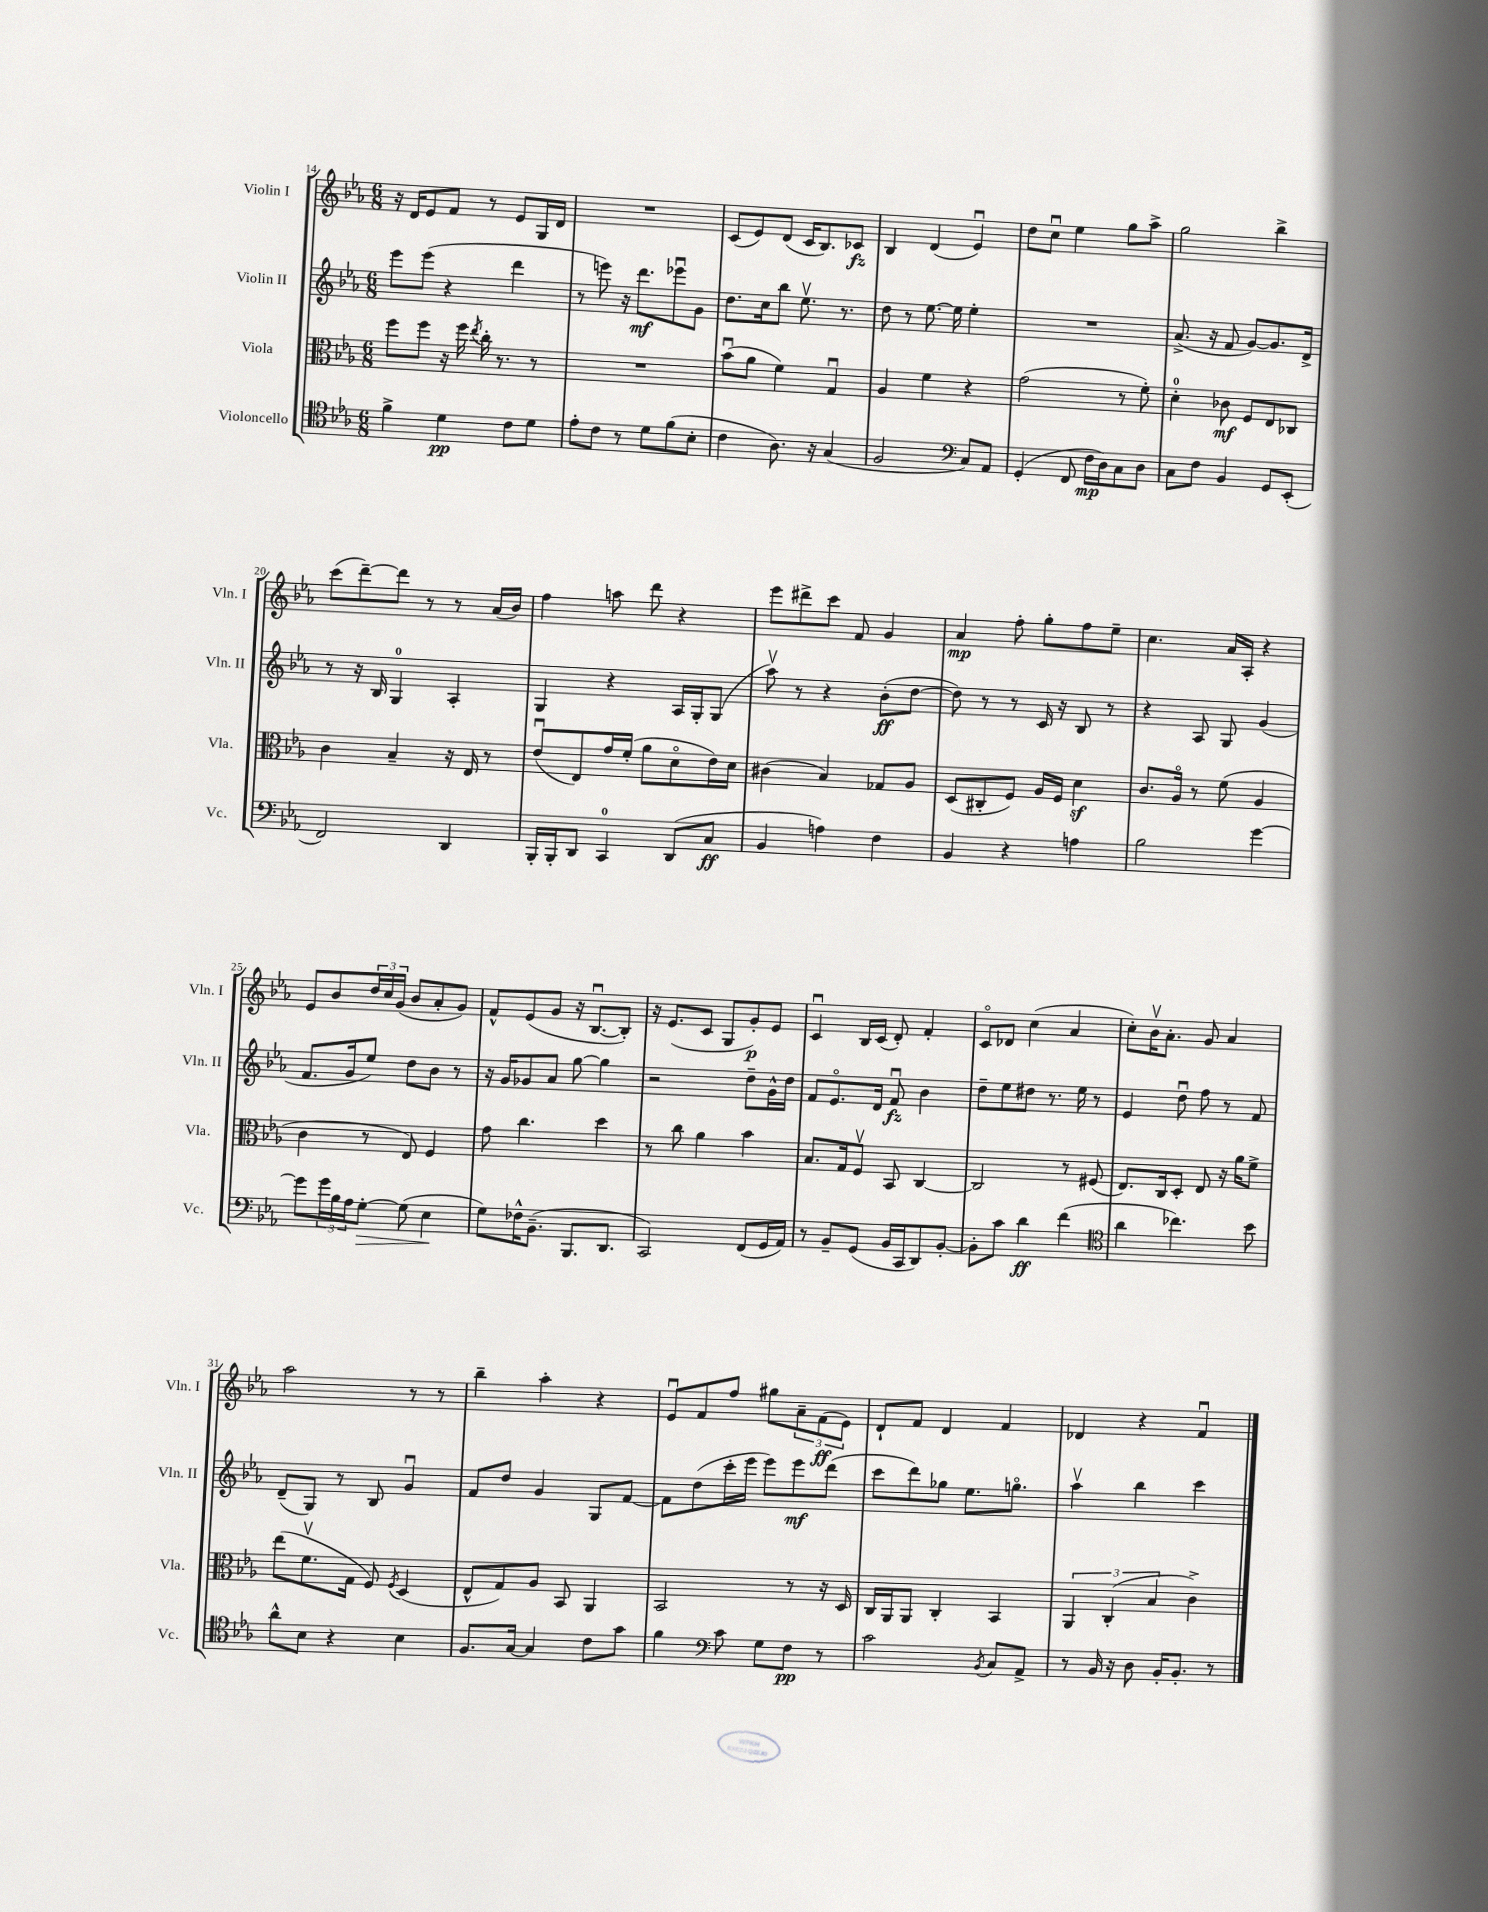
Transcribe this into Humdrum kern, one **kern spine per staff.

**kern	**kern	**kern	**kern
*staff4	*staff3	*staff2	*staff1
*clefC4	*clefC3	*clefG2	*clefG2
*k[b-e-a-]	*k[b-e-a-]	*k[b-e-a-]	*k[b-e-a-]
*M6/8	*M6/8	*M6/8	*M6/8
4f^	8ff	8eee-	16r
.	.	.	16d
.	8ff	(8eee-	8e-
4d	16r	4r	8f
.	16ff	.	.
.	8qee-	.	.
.	16cc'	.	8r
.	8.r	.	.
8c	.	4ddd	8e-
8d	8r	.	16G
.	.	.	16d
=	=	=	=
8e-'	2.r	8r	2.r
8c	.	8eee)	.
8r	.	16r	.
.	.	8.ddd	.
8d	.	.	.
(8f	.	8eee-u	.
8B-'	.	8g	.
=	=	=	=
4c	(8b-u	8.dd	(8c
.	8a-	.	8e-)
.	.	16cc	.
8.A-)	4f)	8bb-	(8d
.	.	8.ee-v	16c
16r	.	.	8.B-)
(4G	4Gu	.	.
.	.	8.r	.
.	.	.	8c-
=	=	=	=
2F	4A-	8dd	4B-
.	.	8r	.
.	4f	[8.ee-	(4d
.	.	16ee-]	.
*clefF4	*	*	*
8C)	4r	4ee-'	4e-u)
8AA-	.	.	.
=	=	=	=
(4GG'	(2g	2.r	8dd
.	.	.	8ccu
8FF	.	.	4ee-
16F	.	.	.
16D)	.	.	.
8C	8r	.	8gg
8D	8f')	.	8aa-^
=	=	=	=
8C	4d'	(8.a-^	2gg
8F	.	.	.
.	.	16r	.
4BB-	8c-	8f	.
.	8F	[8g)	.
8GG	8E-	8.g]	4bb-^
(8EE-'	8C-	.	.
.	.	16d^	.
=	=	=	=
2FF)	4c	8r	(8ccc
.	.	16r	[8ddd~)
.	.	16B-	.
.	4B-~	4G	8ddd]
.	.	.	8r
4DD	16r	4A-'	8r
.	16E-	.	.
.	8r	.	(16a-
.	.	.	16b-)
=	=	=	=
16BBB-'	(8e-u	4G	4ff
16BBB-'	.	.	.
8DD	8E-)	.	.
4CC	16g	4r	8aa
.	(16f'	.	.
.	8a-	.	8ddd
(8DD	8do	16A-	4r
.	.	16G'	.
8C	16e-)	(8G	.
.	16d	.	.
=	=	=	=
4BB-	(4c#	8aa-v)	8eee-
.	.	8r	8ddd#^
4A)	4B-)	4r	8ccc
.	.	.	8f
4F	8G-	(8b-'	4g
.	8A-	[8dd	.
=	=	=	=
4BB-	(8D	8dd])	4a-
.	8C#'	8r	.
4r	8F)	8r	8ff'
.	16A-	16c	8gg'
.	16F	16r	.
4A	4d	8B-	8ff
.	.	8r	8ee-~
=	=	=	=
2B-	8.c	4r	4.cc
.	16A-o	.	.
.	8r	8A-	.
.	(8f	8G	16a-
.	.	.	16A-'
[4g	4A-	(4g	4r
=	=	=	=
8g]	4c	8.f	8e-
24g	.	.	8b-
24B-	.	.	.
.	.	16g	.
24A-	.	.	.
[8G'	8r	8ee-)	24dd
.	.	.	24cc
.	.	.	(24g
(8G]	8E-)	8dd	8b-
4E-	4F	8b-	8a-'
.	.	8r	8g)
=	=	=	=
8G)	8g	16r	8f^^
.	.	16g	.
16F-^^	4.cc	8g-	(8e-
(8.BB-~	.	.	.
.	.	8a-	8g
8.BBB-	.	[8gg	16r
.	.	.	[8.B-u
.	4dd	4gg]	.
8.DD	.	.	.
.	.	.	8B-'])
=	=	=	=
2CC)	8r	2r	16r
.	.	.	(8.e-
.	8cc	.	.
.	4a-	.	8c
.	.	.	8G
(8FF	4b-	8dd~	8g')
16GG	.	16g^^	8e-
16AA-)	.	16dd	.
=	=	=	=
8r	8.B-	8f	4cu
8BB-~	.	8.e-o	.
.	16G	.	.
(8GG	8Fv	.	16B-
.	.	16d	(16c
16BB-	8BB-	8fu	8d')
16CC	.	.	.
8DD)	[4C	4b-	4f'
[8BB-'	.	.	.
=	=	=	=
8BB-']	2C]	8dd~	8co
8c	.	8ee-	8d-
4d	.	8dd#	(4cc
.	.	8.r	.
(4f	8r	.	4a-
.	.	16ee-	.
.	(8F#	8r	.
=	=	=	=
*clefC4	*	*	*
4a-	8.E-)	4e-	8cc')
.	.	.	16b-v
.	16C	.	8.a-'
4.cc-)	8D'	8ddu	.
.	8E-	8ff	8g
.	16r	8r	4a-
.	16a-	.	.
8b-	8f^	8f	.
=	=	=	=
8a-^^	(8ee-	(8d~	2aa-
8B-	8.fv	8G)	.
4r	.	8r	.
.	16G	.	.
.	8F)	8B-	.
.	8qF	.	.
4B-	(4D	4gu	8r
.	.	.	8r
=	=	=	=
8.F	8E-^^	8f	4bb-~
.	8G)	8dd	.
[16G	.	.	.
4G]	8A-	4g	4aa-'
.	8BB-	.	.
8c	4AA-	8G	4r
8g	.	[8f	.
=	=	=	=
4f	2BB-	8f]	8e-u
.	.	(8dd	8f
*clefF4	*	*	*
8c	.	16ccc'	8ff
.	.	16eee-	.
8G	.	8eee-)	8gg#
8F	8r	8eee-	12a-~
.	.	.	(12f
8r	16r	(8ddd	.
.	.	.	12e-)
.	16D	.	.
=	=	=	=
2c	16C	8ccc	8d`
.	16AA-	.	.
.	8AA-	8ddd)	8f
.	4C'	8gg-	4d
.	.	8.ee-	.
8qBB-	.	.	.
8C	4BB-	.	4f
.	.	8.ggo	.
8AA-^	.	.	.
=	=	=	=
8r	6AA-	4aa-v	4d-
16BB-	.	.	.
.	(6C'	.	.
16r	.	.	.
8D	.	4bb-	4r
.	6B-	.	.
16BB-'	.	.	.
8.BB-'	.	.	.
.	4c^)	4ccc	4fu
8r	.	.	.
==	==	==	==
*-	*-	*-	*-
